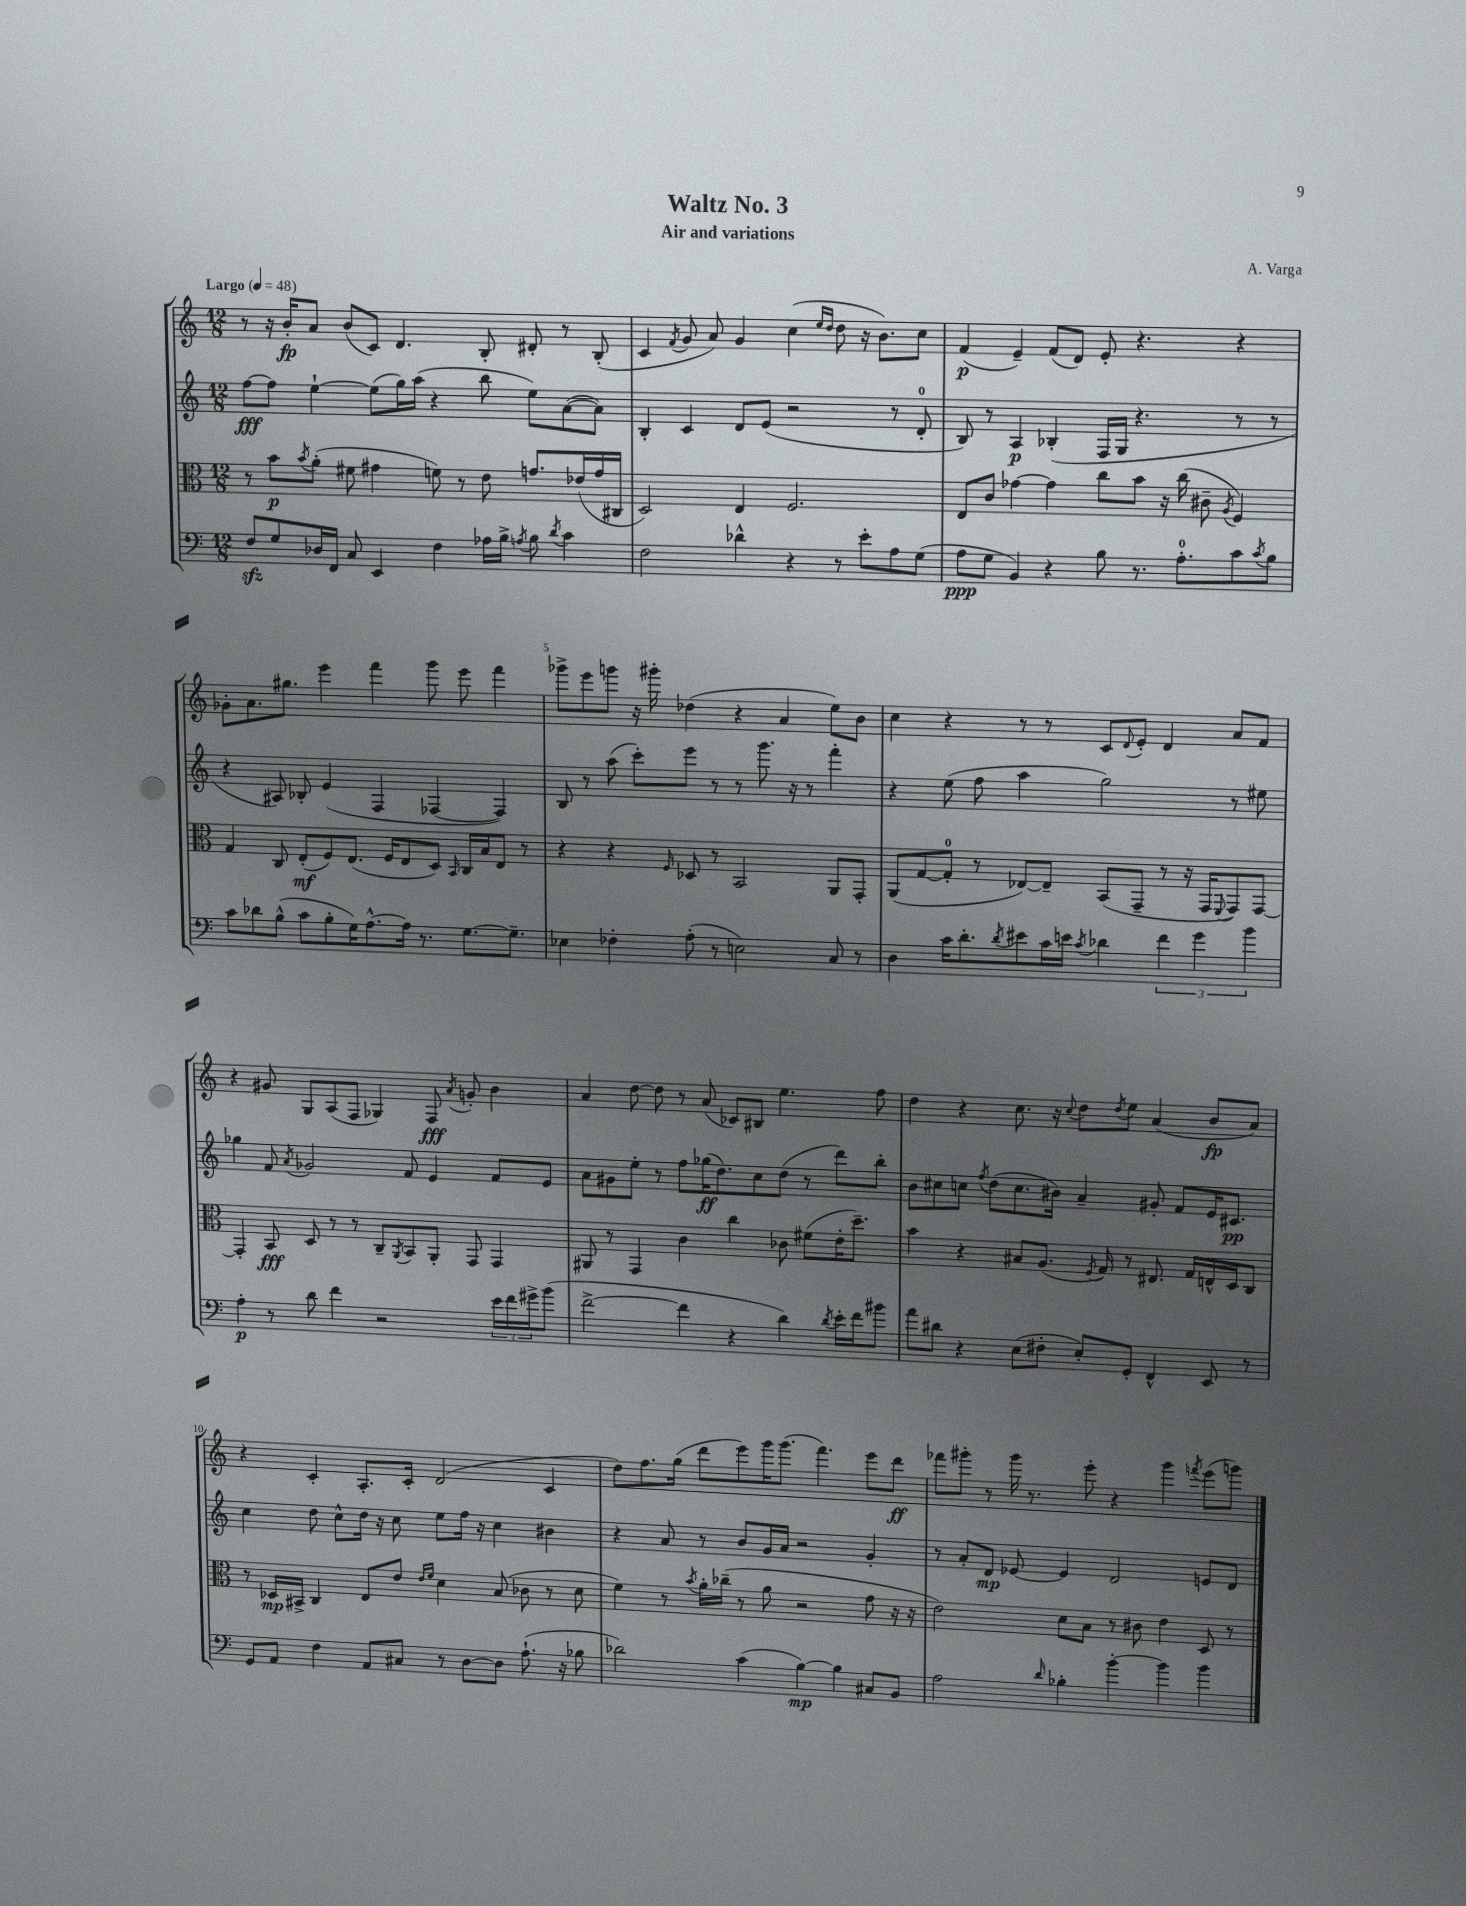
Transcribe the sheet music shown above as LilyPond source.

\header { title = "Waltz No. 3" composer = "A. Varga" subtitle = "Air and variations" }
<<
\new StaffGroup <<
\new Staff = "s0" {
    \clef treble \key c \major \numericTimeSignature \time 12/8 \tempo "Largo" 4 = 48
    r8 r16 b'16-.\fp a'8 b'8( c'8) d'4. b8-. dis'8-. r8 b8-.( |
    c'4 \acciaccatura { f'8 } g'8 a'8) g'4 c''4( \grace { e''16 d''16 } d''8 r16 b'8.) c''8 |
    f'4\p( e'4--) f'8( d'8) e'8-. r4. r4 |
    ges'8-. a'8. gis''8. e'''4 f'''4 g'''8 e'''8 f'''4 |
    ges'''8-> e'''8 g'''8 r16 gis'''16-. des''4( r4 a'4 e''8) b'8 |
    c''4 r4 r8 r8 c'8 \appoggiatura { d'8 } e'8-. d'4 a'8 f'8 |
    r4 gis'8 g8 a8( f8 ges4) f8\fff \acciaccatura { a'8 } g'8-. b'4 |
    a'4 d''8~ d''8 r8 a'8( ces'8) bis8 e''4. f''8 |
    d''4 r4 c''8. r16 \appoggiatura { c''8 } d''8 \acciaccatura { d''8 } e''8 a'4( b'8\fp a'8) |
    r4 c'4-. a8.-. c'16-. d'2( c'4 |
    d''8) f''8. g''16( d'''8 e'''8) g'''16 g'''8.( f'''4.) e'''8 d'''8\ff |
    fes'''8 gis'''8-. r8 gis'''16 r8. e'''8-. r4 gis'''4 \acciaccatura { f'''8 } e'''8( g'''8) \bar "|." |
}
\new Staff = "s1" {
    \clef treble \key c \major \numericTimeSignature \time 12/8
    f''8~\fff f''8 e''4~-! e''8( g''16) a''16( r4 b''8 e''8) a'8~( a'8) |
    b4-. c'4 d'8 e'8( r2 r8 d'8-0-. |
    b8) r8 a4\p bes4-.( f16 g16 r4. r8 r8 |
    r4 ais8) bes8-. e'4( f4 fes4~ fes4) |
    b8 r8 a''8( c'''8-.) e'''8 r8 r8 g'''8. r16 r8 f'''4-. |
    r4 e''8( f''8 a''4 g''2) r8 eis''8 |
    ges''4 f'8 \acciaccatura { a'8 } ges'2 f'8 e'4 f'8 e'8 |
    a'8 gis'8 e''8-. r8 f''8 ges''16\ff( d''8.) c''8 d''8( r8 d'''8) b''8-. |
    b'8 cis''8 c''8 \acciaccatura { f''8 } d''8( c''8. bis'16) a'4-- gis'8-. f'8 e'16 cis'8.\pp |
    c''4 d''8 c''8-^ d''16 r16 c''8 e''8 f''16 r16 c''4 bis'4 |
    r4 a'8 r8 b'8 g'16 a'16 r2 g'4-. |
    r8 a'8-. d'8\mp ees'8~ ees'4 d'2 e'8 d'8 \bar "|." |
}
\new Staff = "s2" {
    \clef alto \key c \major \numericTimeSignature \time 12/8
    r8 b'8\p \acciaccatura { b'8 } a'8-.( fis'8 gis'4 f'8) r8 e'8 g'8. ees'16( g'16 cis16 |
    d2) e4 f2. |
    e8 c'8 ges'4~ ges'4 c''8 b'8 r16 c''16( cis'8-- \acciaccatura { a8 } f4) |
    g4 c8 e8-.\mf( f8) e8.( f16 e8 d8) \grace { b,16 } c16 b16 e8 r8 |
    r4 r4 \grace { f16 } des8 r8 b,2 a,8 g,8-. |
    a,8( g8~ g8-0-. r8 ees8~) ees8-- b,8( g,8-- r8 r16 g,16 \appoggiatura { f,8 } g,8) g,8~ |
    g,4-. b,8\fff d8 r8 r8 c8-- \acciaccatura { a,8 } b,8 a,8-. g,8 g,4 |
    ais,8 r8 g,4 c'4 c''4 ces'8 fis'8( e'16-. d''8.--) |
    b'4 r4 bis8 a8.( \acciaccatura { f8 } g16) r8 eis8. g16 e16-^ d16 c8 |
    r8 des16\mp bis,16-> c4 e8 e'8 \grace { e'16 f'16 } d'4 b8( ces'8 r8 d'8 |
    f'4) r8 \acciaccatura { b'8 } a'16-. ces''16--( r8 a'8 r2 g'8 r16 r16 |
    e'2) d'8 b8 r8 cis'8 e'4 d8 r8 \bar "|." |
}
\new Staff = "s3" {
    \clef bass \key c \major \numericTimeSignature \time 12/8
    f8\sfz g8 des16 f,16 c8 e,4 f4 aes16 b16-> \acciaccatura { a8 } b8 \acciaccatura { d'8 } c'4 |
    f2 des'4-^ r4 r8 e'8-. a8 g8( |
    a8\ppp g8 b,4) r4 b8 r8. a8.-0-. c'8 \acciaccatura { c'8 } b8 |
    c'8 des'8 b8-^( c'8 b8-. g16) a8.~-^ a16 r8. g8.~ g8.-- |
    ees4 fes4-. a8-.( r8 e2) c8 r8 |
    d4 c'16 d'8.-. \acciaccatura { d'8 } eis'8 c'16 e'16 \acciaccatura { c'8 } des'4 \tuplet 3/2 { f'4 g'4 b'4 } |
    a4-.\p r8 d'8 f'4 r2 \tuplet 3/2 { e'16 f'16 gis'16-> } b'8( |
    f'2~-> f'4 r4 d'4) \acciaccatura { d'8 } e'16-. f'16 bis'8 |
    a'8 dis'8 r4 e8( fis8-. e8-.) g,8-. f,4-^ e,8 r8 |
    g,8 a,8 f4 a,8 cis8 r8 d8~ d8 a8.-!( r16 bes8 |
    des'2) c'4( b4~\mp) b4 cis8 b,8 |
    a2 \grace { d'16 } bes4-. b'4~-. b'4 b'4 \bar "|." |
}
>>
>>
\layout { \context { \Score \override BarNumber.break-visibility = ##(#f #t #t) barNumberVisibility = #(every-nth-bar-number-visible 5) } }
